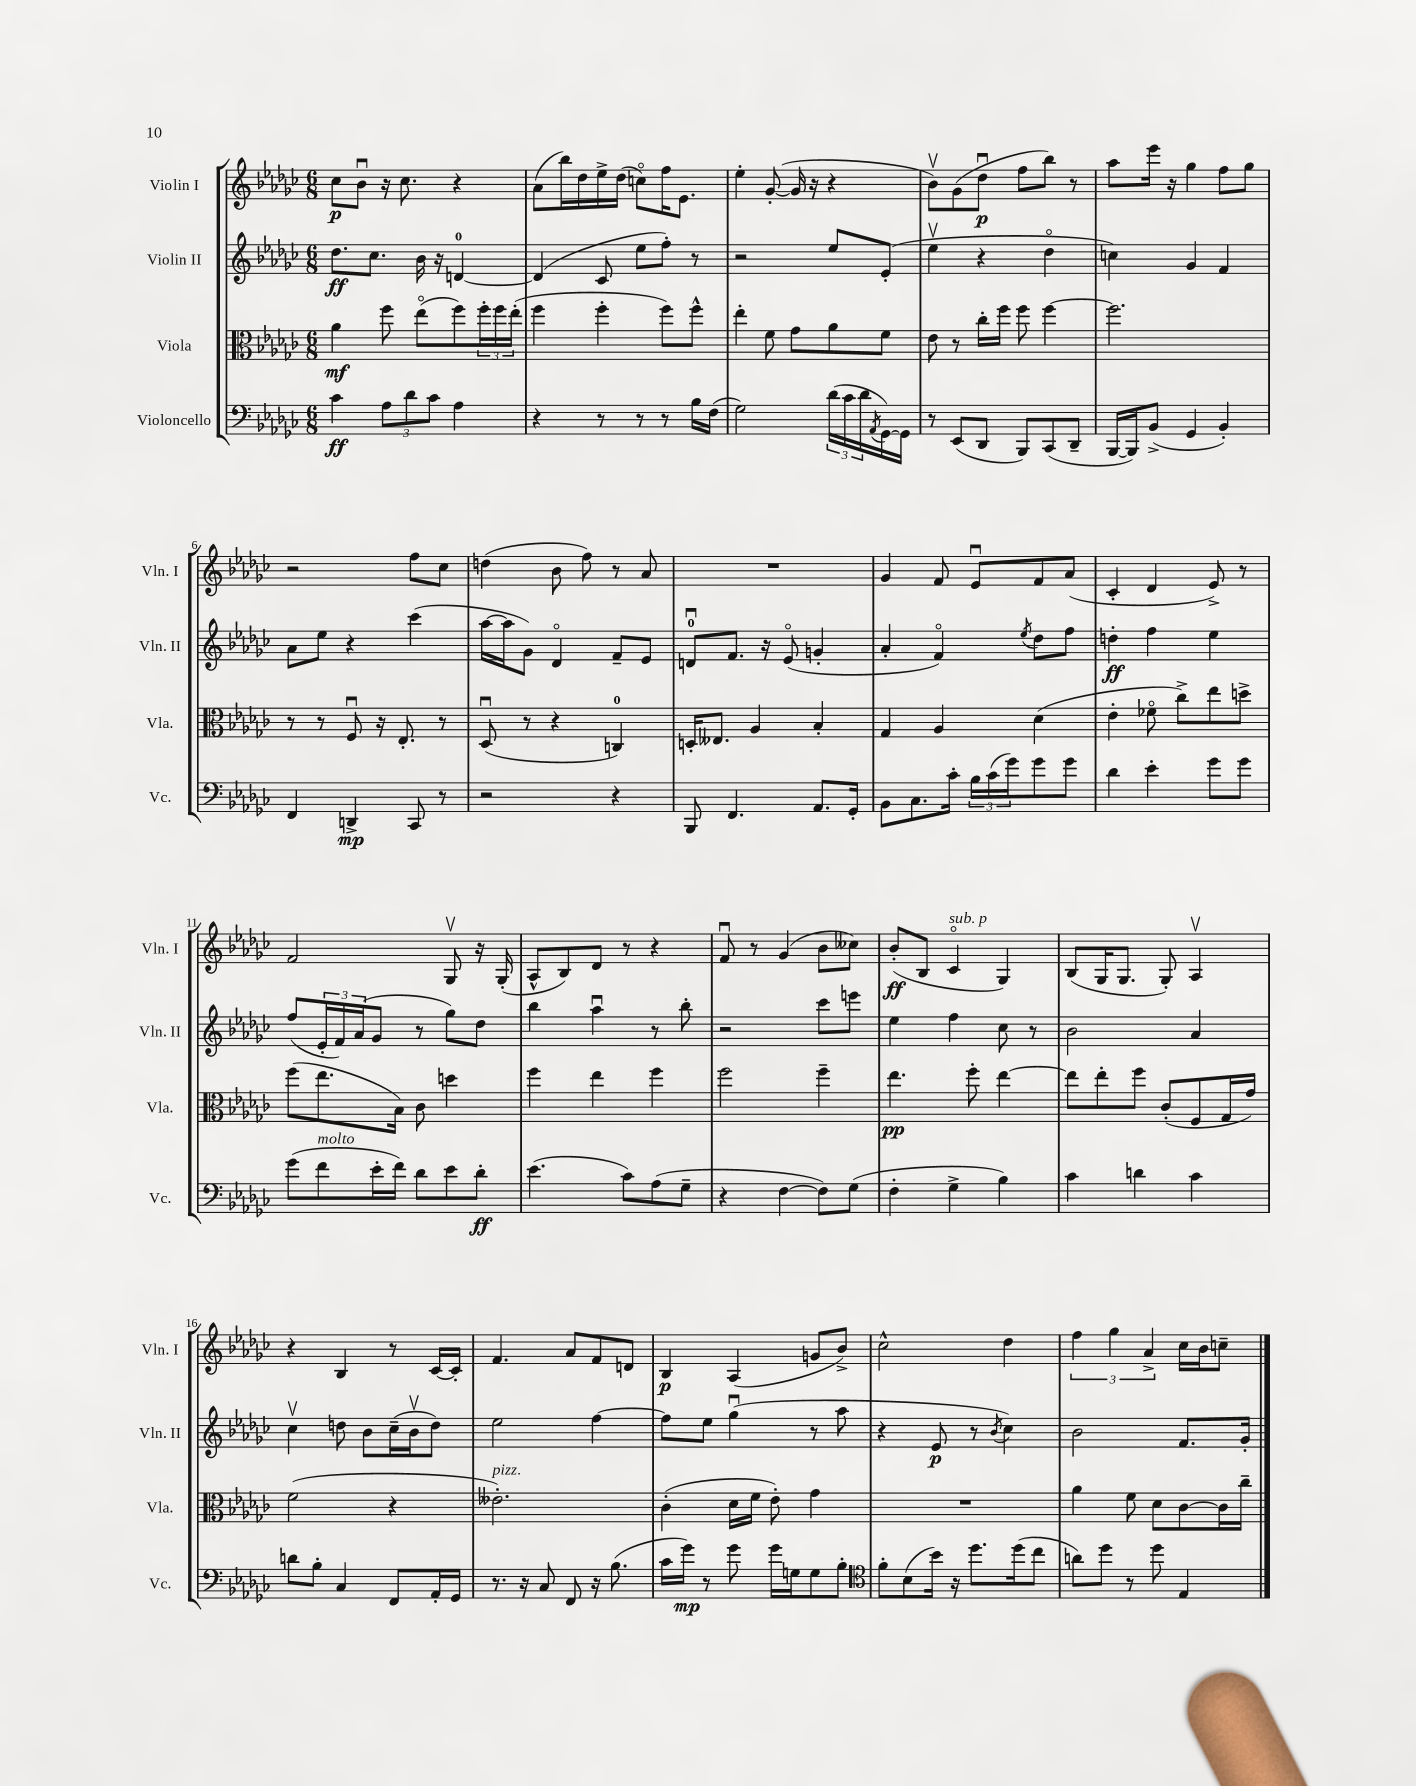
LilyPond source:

<<
\new StaffGroup <<
\new Staff = "s0" \with { instrumentName = "Violin I" shortInstrumentName = "Vln. I" } {
    \clef treble \key ges \major \numericTimeSignature \time 6/8
    ces''8\p bes'8\downbow r16 ces''8. r4 |
    aes'8( bes''16) des''16 ees''16-> des''16( c''8\flageolet) f''16 ees'8. |
    ees''4-. ges'8~-.( ges'16 r16 r4 |
    bes'8\upbow) ges'8( des''8\downbow\p f''8 bes''8) r8 |
    aes''8 ees'''16 r16 ges''4 f''8 ges''8 |
    r2 f''8 ces''8 |
    d''4( bes'8 f''8) r8 aes'8 |
    R2. |
    ges'4 f'8 ees'8\downbow f'8 aes'8( |
    ces'4-. des'4 ees'8->) r8 |
    f'2 ges8\upbow r16 ges16-.( |
    aes8-^ bes8) des'8 r8 r4 |
    f'8\downbow r8 ges'4( bes'8 ceses''8) |
    bes'8-.\ff( bes8 ces'4\flageolet^\markup { \italic "sub. p" } ges4) |
    bes8( ges16 ges8. ges8-.) aes4\upbow |
    r4 bes4 r8 ces'16~ ces'16-. |
    f'4. aes'8 f'8 d'8 |
    bes4\p aes4( g'8 bes'8->) |
    ces''2-^ des''4 |
    \tuplet 3/2 { f''4 ges''4 aes'4-> } ces''16 bes'16 c''8-- \bar "|." |
}
\new Staff = "s1" \with { instrumentName = "Violin II" shortInstrumentName = "Vln. II" } {
    \clef treble \key ges \major \numericTimeSignature \time 6/8
    des''8.\ff ces''8. bes'16 r16 d'4-0~ |
    d'4( ces'8 ees''8 f''8-.) r8 |
    r2 ees''8 ees'8-.( |
    ees''4\upbow r4 des''4\flageolet |
    c''4) ges'4 f'4 |
    aes'8 ees''8 r4 ces'''4( |
    aes''16~ aes''16 ges'8) des'4\flageolet f'8-- ees'8 |
    d'8-0\downbow f'8. r16 ees'8\flageolet( g'4-. |
    aes'4-. f'4\flageolet) \acciaccatura { ees''8 } des''8 f''8 |
    d''4-.\ff f''4 ees''4 |
    f''8( \tuplet 3/2 { ees'16-. f'16) aes'16( } ges'8 r8 ges''8) des''8 |
    bes''4 aes''4\downbow r8 bes''8-. |
    r2 ces'''8 e'''8 |
    ees''4 f''4 ces''8 r8 |
    bes'2 aes'4 |
    ces''4\upbow d''8 bes'8 ces''16--( bes'16\upbow d''8) |
    ees''2 f''4~ |
    f''8 ees''8 ges''4\downbow( r8 aes''8 |
    r4 ees'8\p r8 \acciaccatura { bes'8 } ces''4) |
    bes'2 f'8. ges'16-. \bar "|." |
}
\new Staff = "s2" \with { instrumentName = "Viola" shortInstrumentName = "Vla." } {
    \clef alto \key ges \major \numericTimeSignature \time 6/8
    aes'4\mf f''8 ees''8\flageolet( f''8) \tuplet 3/2 { f''16-. f''16 ees''16-.( } |
    f''4 f''4-. f''8) f''8-^ |
    ees''4-. f'8 ges'8 aes'8 f'8 |
    ees'8 r8 ces''16-. f''16 f''8 f''4~ |
    f''2. |
    r8 r8 f8\downbow r16 ees8.-. r8 |
    des8\downbow( r8 r4 c4-0) |
    d16-. eeses8. aes4 bes4-. |
    ges4 aes4 des'4( |
    ees'4-. fes'8\flageolet ces''8->) ees''8 d''8-> |
    f''8( ees''8. bes16) ces'8 d''4 |
    f''4 ees''4 f''4 |
    f''2 f''4-- |
    ees''4.\pp f''8-. ees''4~ |
    ees''8 ees''8-. f''8 ces'8-.( f8 ges16 ges'16) |
    f'2( r4 |
    eeses'2.-.^\markup { \italic "pizz." }) |
    ces'4-.( des'16 f'16 ees'8-.) ges'4 |
    R2. |
    aes'4 f'8 des'8 ces'8~ ces'16 ces''16-- \bar "|." |
}
\new Staff = "s3" \with { instrumentName = "Violoncello" shortInstrumentName = "Vc." } {
    \clef bass \key ges \major \numericTimeSignature \time 6/8
    ces'4\ff \tuplet 3/2 { aes8 des'8 ces'8 } aes4 |
    r4 r8 r8 r8 bes16 f16( |
    ges2) \tuplet 3/2 { des'16( ces'16 des'16 } \acciaccatura { aes,8 } ges,16~) ges,16 |
    r8 ees,8( des,8 bes,,8) ces,8( des,8-- |
    bes,,16~ bes,,16) bes,8->( ges,4 bes,4-.) |
    f,4 d,4->\mp ces,8 r8 |
    r2 r4 |
    bes,,8 f,4. aes,8. ges,16-. |
    bes,8 ces8. ces'16-. \tuplet 3/2 { bes16 ces'16( ges'16) } ges'8 ges'8 |
    des'4 ees'4-. ges'8 ges'8 |
    ges'8( f'8^\markup { \italic "molto" } ees'16-. f'16) des'8 ees'8 des'8-.\ff |
    ees'4.( ces'8) aes8( ges8-- |
    r4 f4~ f8) ges8( |
    f4-. ges4-> bes4) |
    ces'4 d'4 ces'4 |
    d'8 bes8-. ces4 f,8 aes,16-. ges,16 |
    r8. r16 ces8 f,8 r16 bes8.( |
    ces'16 ges'16\mp) r8 ges'8 ges'16 g16 g8 bes8-. |
    \clef tenor f'8-. bes8( bes'16) r16 des''8. des''16( ces''8 |
    a'8) des''8 r8 des''8 ees4 \bar "|." |
}
>>
>>
